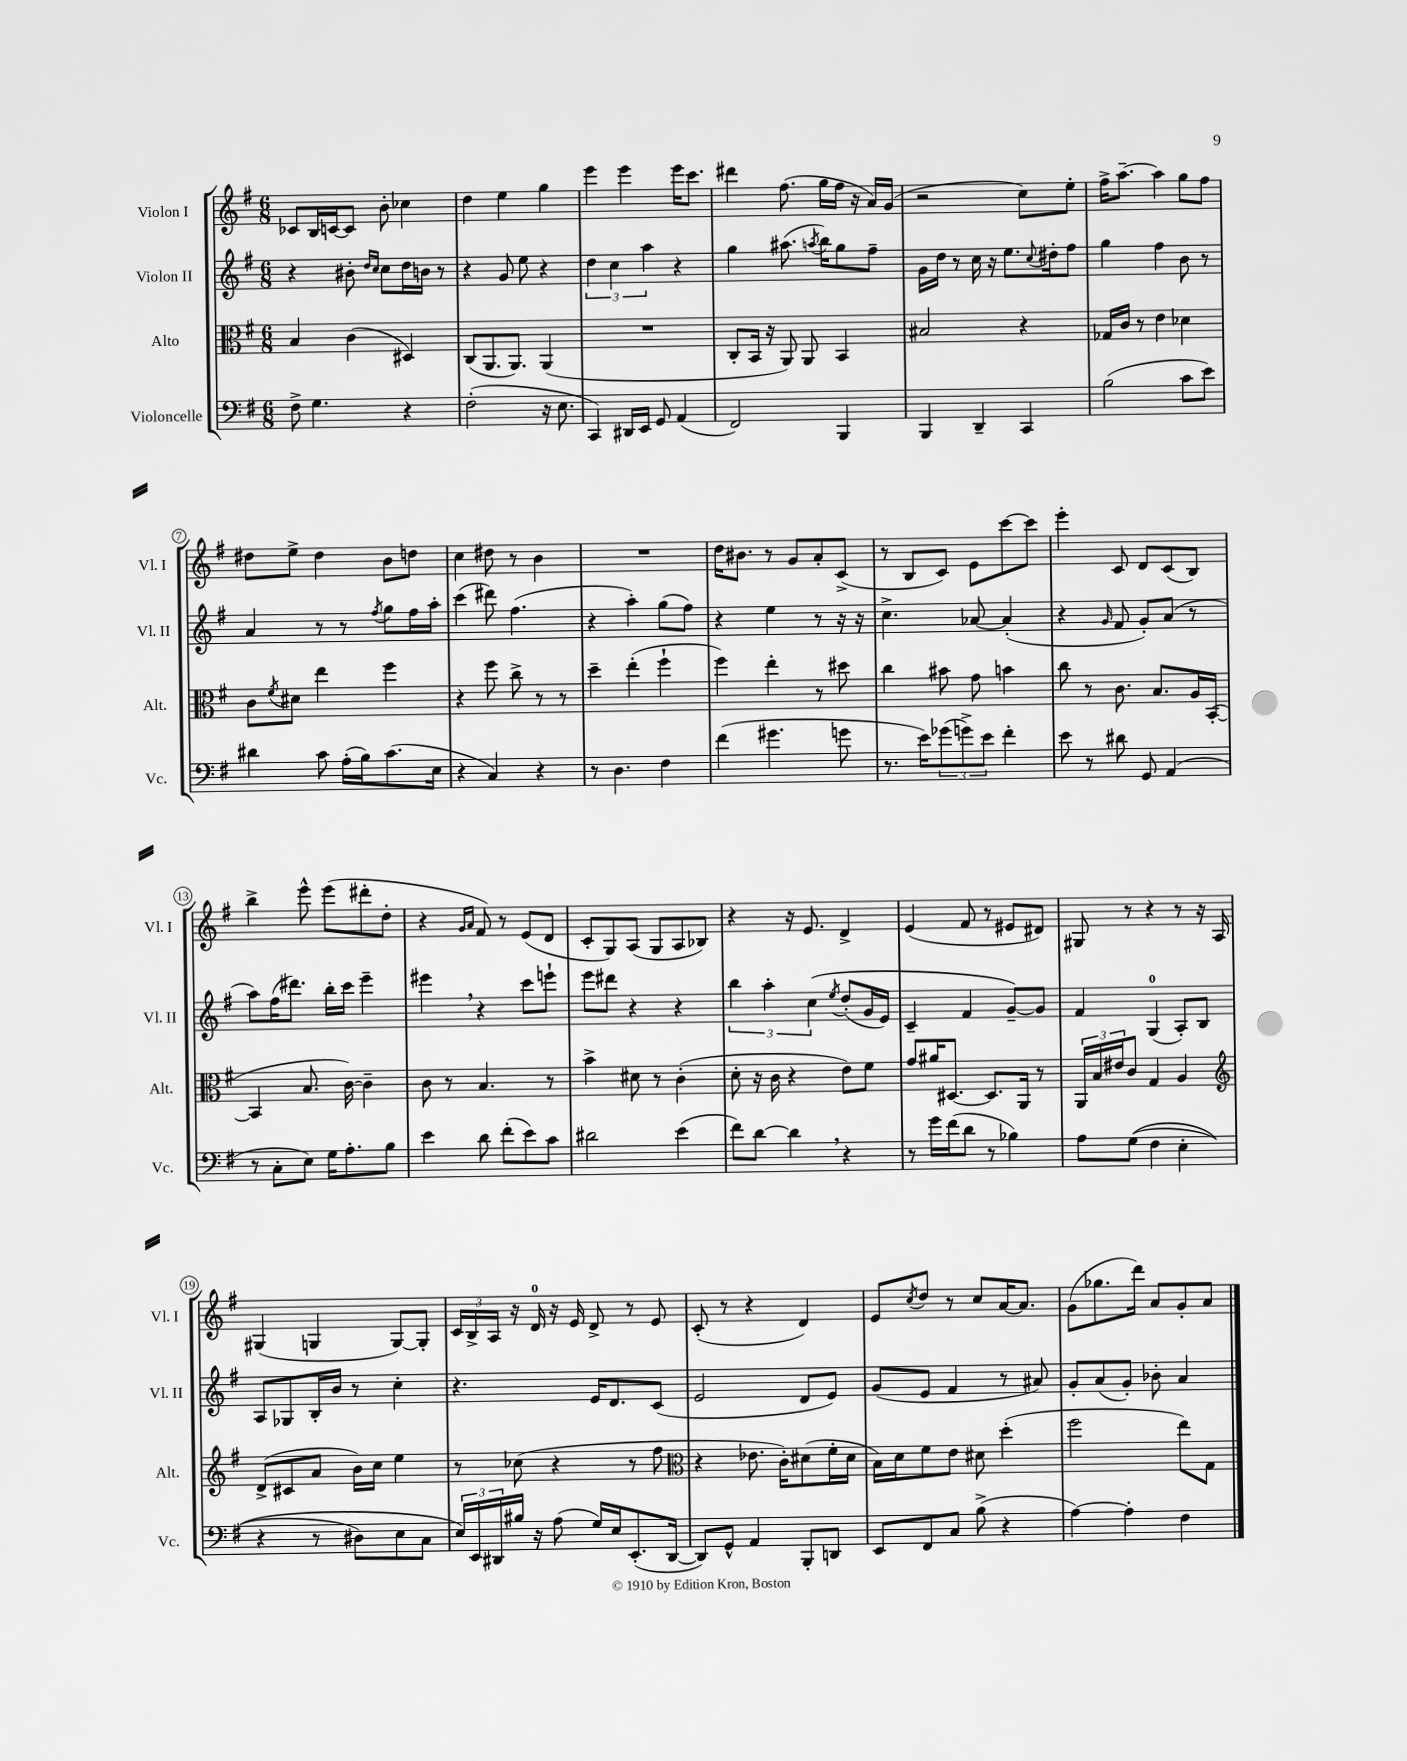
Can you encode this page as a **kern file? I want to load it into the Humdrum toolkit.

**kern	**kern	**kern	**kern
*staff4	*staff3	*staff2	*staff1
*clefF4	*clefC3	*clefG2	*clefG2
*k[f#]	*k[f#]	*k[f#]	*k[f#]
*M6/8	*M6/8	*M6/8	*M6/8
8F#^	4B	4r	8c-
4.G	.	.	16B
.	.	.	[16c
.	(4c	8b#'	8c]
.	.	16qqdd	.
.	.	16qqcc	.
.	.	8cc	8b'
4r	4D#)	16dd	4cc-
.	.	16b	.
.	.	8r	.
=	=	=	=
(2F#'	(8C	4r	4dd
.	8.AA	.	.
.	.	8g	4ee
.	8.AA)	.	.
.	.	8ee	.
16r	(4AA	4r	4gg
8.E	.	.	.
=	=	=	=
4CC)	2.r	6dd	4eee
.	.	6cc	.
16DD#	.	.	4eee
16EE	.	.	.
.	.	6aa	.
8GG	.	.	.
(4AA	.	4r	16eee
.	.	.	8.ccc
=	=	=	=
2FF#)	8C'	4gg	4ddd#
.	16BB	.	.
.	16r	.	.
.	8AA)	(8.aa#	(8.ff#
.	8AA	.	.
.	.	8qaa	.
.	.	16bb)	16gg
4BBB	4BB	8gg	16ff#
.	.	.	16r
.	.	8ff#~	16a)
.	.	.	(16g
=	=	=	=
4BBB	2B#	16g	2r
.	.	16dd	.
.	.	8r	.
4DD~	.	16cc	.
.	.	16r	.
.	.	8.ee	.
4CC	4r	.	8cc)
.	.	8qqcc	.
.	.	16dd#'	.
.	.	8ff#	8ee'
=	=	=	=
(2B	16G-	4gg	16ff#^
.	16c	.	[8.aa~
.	8r	.	.
.	4e	4ff#	4aa]
8c	4d-	8b	8gg
8e)	.	8r	8ff#
=	=	=	=
4d#	8c	4a	8dd#
.	8qf#	.	.
.	8d#	.	8ee^
8c	4ee	8r	4dd#
(16A'	.	8r	.
16B)	.	.	.
.	.	8qff#	.
(8.c	4ff#	8gg	8b
.	.	16ff#	8dd
16E	.	16aa'	.
=	=	=	=
4r	4r	(4ccc	4cc
4C)	8ff#	8ddd#)	8dd#
.	8cc^	(4.ff#	8r
4r	8r	.	4b
.	8r	.	.
=	=	=	=
8r	4dd~	4r	2.r
4.D	.	.	.
.	(4ee'	4aa')	.
4F#	4ff#`	(8gg	.
.	.	8ff#)	.
=	=	=	=
(4f#	4ff#)	4r	16dd
.	.	.	8.b#
4.g#	4ee'	4ee	8r
.	.	.	8g
.	8r	8r	8a'
8g	8dd#	16r	(8c^
.	.	16r	.
=	=	=	=
8.r	4cc	4.cc^	8r
.	.	.	8B
16e)	.	.	.
(12g-	8b#	.	8c)
12g^)	.	.	.
.	8g	[8a-	8e
12e	.	.	.
4f#'	4b	(4a-']	[8ccc
.	.	.	8ccc]
=	=	=	=
8e	8cc	4r	4eee'
8r	8r	.	.
.	.	16qqg	.
8d#	8.c	8f#	8c
8GG	.	8g')	8d
.	8.B	.	.
(4AA	.	(8a	(8c
.	16A	8r	8B)
.	([16BB'	.	.
=	=	=	=
8r	4BB]	8aa)	4bb^
8C'	.	(16ff#	.
.	.	8.ddd#)	.
8E)	8.B	.	8eee^^
16G	.	16bb'	(8eee
8.A'	[16c)	16ccc	.
.	4c~]	4eee~	8ddd#'
8B	.	.	8dd'
=	=	=	=
4e	8c	4eee#	4r
.	8r	.	.
.	.	.	16qqg
.	.	.	16qqa
8d	4.B	4r	8f#)
(8f#'	.	.	8r
8e)	.	8ccc	(8e
8c	8r	8eee`	8d
=	=	=	=
2d#	4b^	8eee	8c'
.	.	8ddd#	8G)
.	8d#	4r	(8A
.	8r	.	8G
(4e	(4c'	4r	8A
.	.	.	8B-)
=	=	=	=
8f#)	8d'	6bb	4r
[8d	16r	.	.
.	.	6aa'	.
.	16c	.	.
4d]	4r	.	16r
.	.	.	8.e
.	.	&(6cc	.
.	.	8qee	.
4r	8e)	(8dd'	4d^
.	8f#	16g	.
.	.	16e)	.
=	=	=	=
8r	8g	4c~	(4e
16g	16a#	.	.
(16f#	[8.D#	.	.
8d	.	4f#	8f#
8r	8.D#]	.	8r
4B-)	.	[8g~&)	8e#
.	16AA	.	.
.	8r	8g]	8d#)
=	=	=	=
8A	24AA	4f#	8G#
.	24B	.	.
.	24e#	.	.
&((8G	8c	.	8r
4F#	4G	(4G	4r
4E'	4A	8A')	8r
.	.	8B	16r
.	.	.	16A
=	=	=	=
*	*clefG2	*	*
4r	(8d^	8A	(4G#
.	8c#	8G-	.
8r	8a	16B'	4G
.	.	16b	.
8D#)	16b)	8r	.
.	16cc	.	.
8E	4ee	4cc'	[8G)
8C	.	.	8G']
=	=	=	=
24E&)	8r	4.r	24c
24EE	.	.	24B^
24DD#	.	.	24A
16B#	(8cc-	.	16r
16r	.	.	16d
(8A	4r	.	16r
.	.	.	16e
16G)	.	16e	8d^
16E	.	8.d	.
(8.EE'	8r	.	8r
.	8ff#	(8c	8e
[16DD#	.	.	.
=	=	=	=
*	*clefC3	*	*
8DD#])	4r	2e	(8c'
8GG^^	.	.	8r
4AA	8.e-	.	4r
.	16c')	.	.
8BBB'	(8d#	8d	4d)
8DD	16f#'	8e)	.
.	16d#	.	.
=	=	=	=
8EE	16B)	(8g	8e
.	16d	.	.
.	.	.	8qcc
8FF#	8f#	8e	8dd
8C	8e	4f#	8r
(8B^	8d#	.	8cc
4r	(4dd'	8r	[16a
.	.	.	8.a]
.	.	8a#)	.
=	=	=	=
[4A)	2ff#	8g'	(8g
.	.	(8a	8.gg-
4A']	.	8g')	.
.	.	.	16ddd)
.	.	8b-'	8a
4F#	8ee)	4a	8g'
.	8G	.	8a
==	==	==	==
*-	*-	*-	*-
